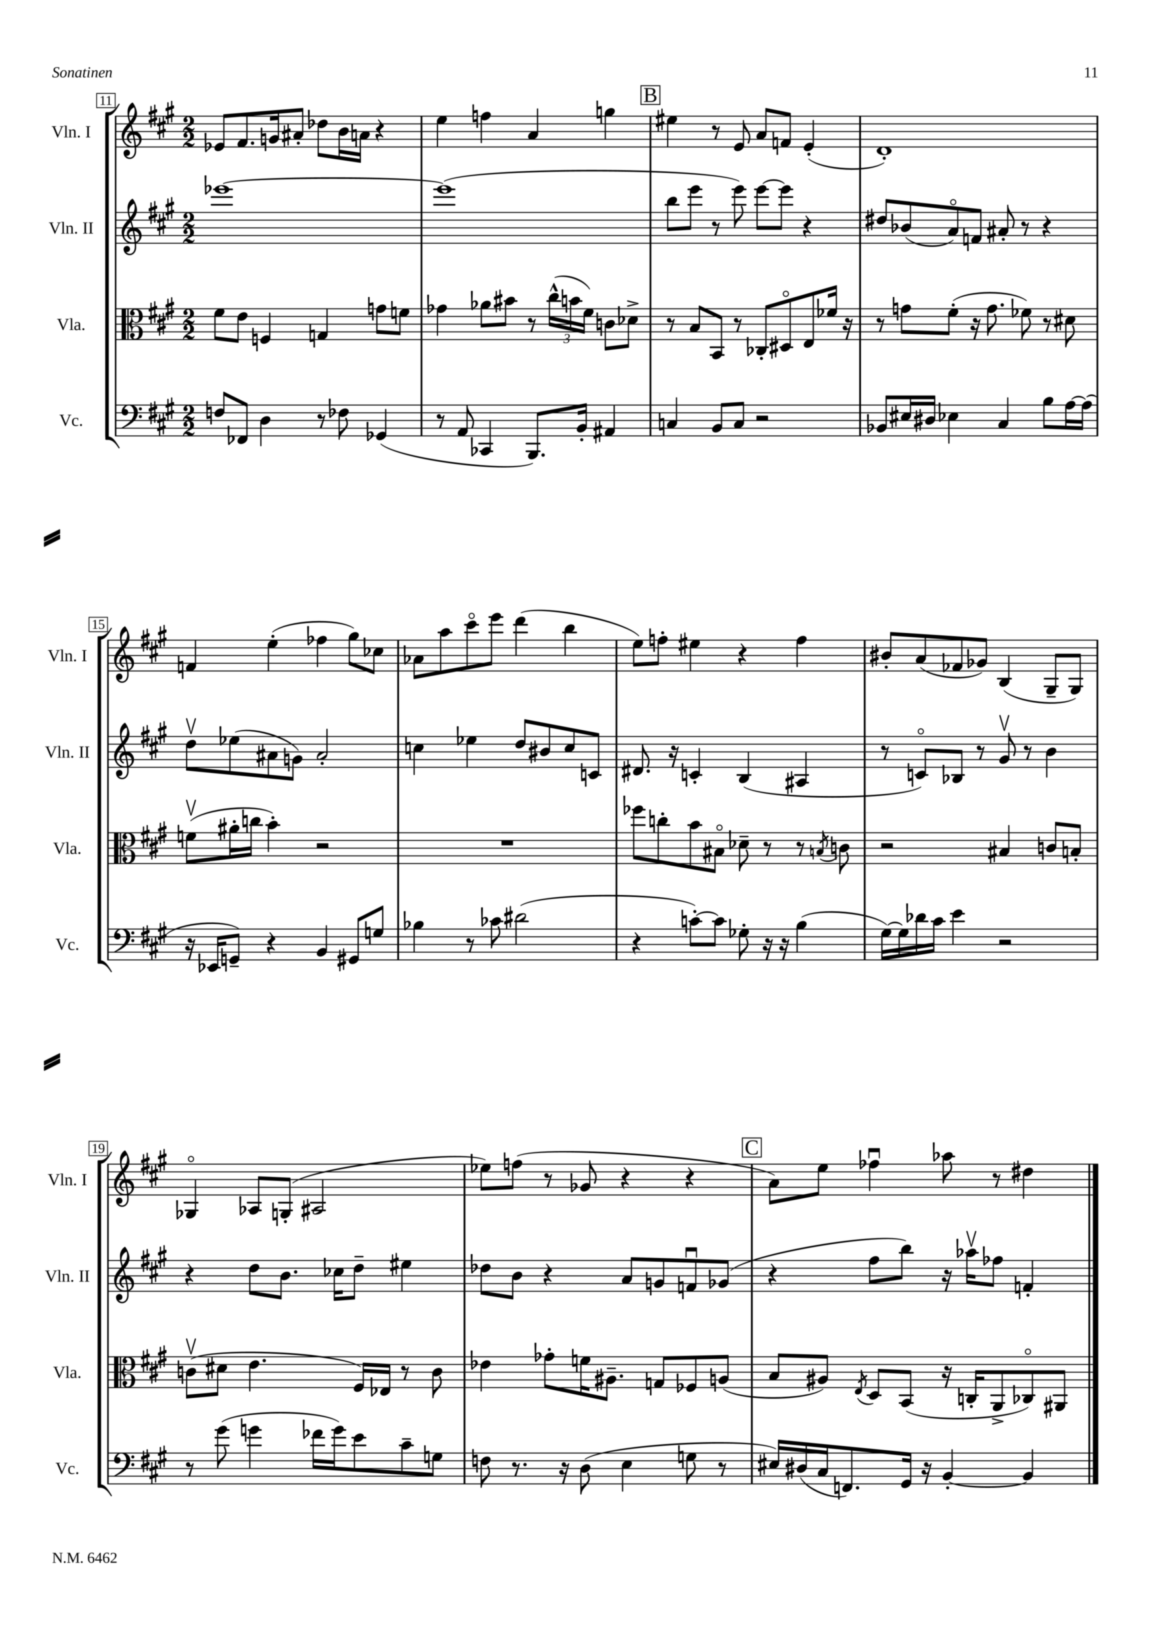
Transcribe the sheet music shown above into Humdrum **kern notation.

**kern	**kern	**kern	**kern
*staff4	*staff3	*staff2	*staff1
*clefF4	*clefC3	*clefG2	*clefG2
*k[f#c#g#]	*k[f#c#g#]	*k[f#c#g#]	*k[f#c#g#]
*M2/2	*M2/2	*M2/2	*M2/2
8F	8f#	[1eee-	8e-
8FF-	8e	.	8.f#
4D	4F	.	.
.	.	.	16g
.	.	.	8a#'
8r	4G	.	8dd-
8F-	.	.	16b
.	.	.	16a
(4GG-	8g	.	4r
.	8f	.	.
=	=	=	=
8r	4g-	(1eee-]	4ee
8AA	.	.	.
4CC-	8a-	.	4ff
.	8b#	.	.
8.BBB)	8r	.	4a
.	(24cc#^^	.	.
.	24b	.	.
16BB'	.	.	.
.	24f#)	.	.
4AA#	8c	.	4gg
.	8d-^	.	.
=	=	=	=
4C	8r	8bb	4ee#
.	8B	8eee	.
8BB	8BB	8r	8r
8C	8r	8eee)	8e
2r	8C-'	[8eee	8a
.	8D#o	8eee]	8f
.	8E	4r	(4e'
.	16f-	.	.
.	16r	.	.
=	=	=	=
8BB-	8r	8dd#	1d')
16E#	8g	(8b-	.
16D#	.	.	.
4E-	(8f#'	8ao)	.
.	16r	8f	.
.	8.g	.	.
4C#	.	8a#'	.
.	8f-)	8r	.
8B	8r	4r	.
[16A	8d#	.	.
(16A]	.	.	.
=	=	=	=
16r	(8fv	8ddv	4f
16EE-	.	.	.
8GG~)	16a#'	(8ee-	.
.	16cc	.	.
4r	4b')	8a#	(4ee'
.	.	8g)	.
4BB	2r	2a#'	4ff-
8GG#	.	.	8gg#)
8G	.	.	8cc-
=	=	=	=
4B-	1r	4cc	8a-
.	.	.	8aa
8r	.	4ee-	8ccc#o
8c-	.	.	8eee
(2d#	.	8dd	(4ddd
.	.	8b#	.
.	.	8cc	4bb
.	.	8c	.
=	=	=	=
4r	8ff-	8.d#	8ee)
.	8cc'	.	8ff'
.	.	16r	.
[8c')	8b	4c'	4ee#
8c]	8B#o	.	.
8G-'	8d-~	(4B	4r
16r	8r	.	.
16r	.	.	.
(4B	8r	4A#	4ff
.	8qB	.	.
.	8c	.	.
=	=	=	=
[16G#)	2r	8r	8b#'
16G#]	.	.	.
16d-	.	8co)	(8a
16c#	.	.	.
4e	.	8B-	8f-
.	.	8r	8g-)
2r	4B#	8g#v	(4B
.	.	8r	.
.	8c	4b	8G#~
.	8B'	.	8G#)
=	=	=	=
8r	(8cv	4r	4G-o
(8g#	8d#	.	.
4g	4.e	8dd	8A-
.	.	8.b	(8G'
16f-	.	.	2A#
16g)	.	16cc-	.
8e	16F#)	8dd~	.
.	16E-	.	.
8c#~	8r	4ee#	.
8G	8c	.	.
=	=	=	=
8F	4e-	8dd-	8ee-)
8.r	.	8b	(8ff
.	8g-'	4r	8r
16r	.	.	.
(8D	16f	.	8g-
.	8.A#~	.	.
4E	.	8a	4r
.	8G	8g	.
8G	8F-	8fu	4r
8r	(8A	(8g-	.
=	=	=	=
16E#)	8B	4r	8a)
(16D#	.	.	.
16C#	8A#)	.	8ee
8.FF)	.	.	.
.	8qE	.	.
.	8D	8ff#	4ff-u
16GG#	(8BB	8bb)	.
16r	.	.	.
[4BB'	16r	16r	8aa-
.	16C'	16aa-v	.
.	8AA^	8ff-	8r
4BB]	8C-o)	4f'	4dd#
.	8AA#	.	.
==	==	==	==
*-	*-	*-	*-
